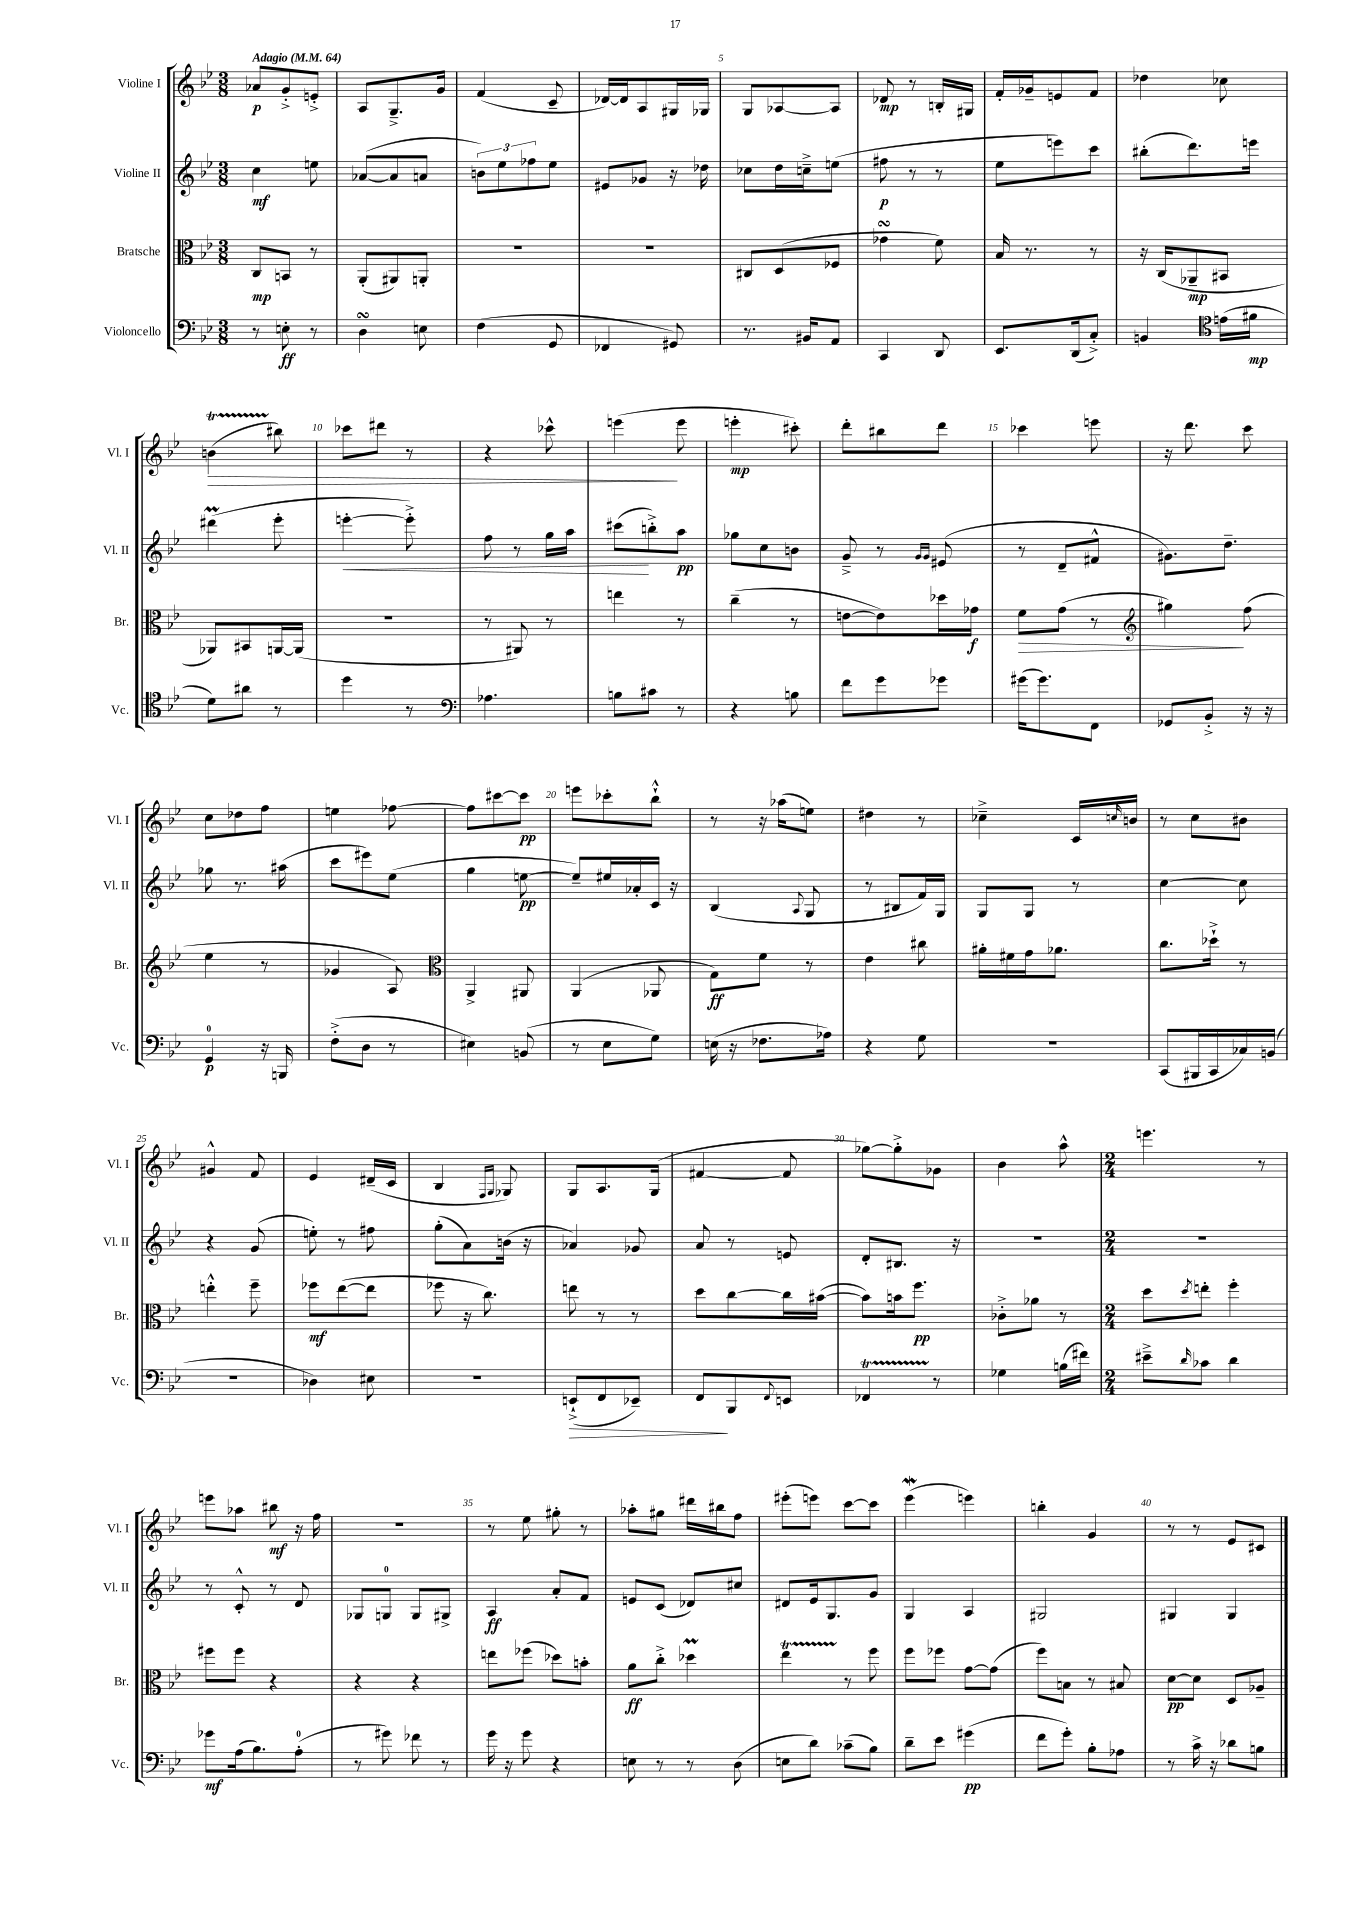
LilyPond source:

<<
\new StaffGroup <<
\new Staff = "s0" \with { instrumentName = "Violine I" shortInstrumentName = "Vl. I" } {
    \clef treble \key bes \major \numericTimeSignature \time 3/8 \tempo "Adagio" 4 = 64
    aes'8\p g'8-.-> e'8-.-> |
    a8 g8.---> g'16 |
    f'4( c'8-- |
    des'16~) des'16 a8 gis16 ges16 |
    g8 aes8~ aes8 |
    des'8\mp r8 b16-. gis16 |
    f'16-. ges'16-- e'8 f'8 |
    des''4 ces''8 |
    b'4\startTrillSpan\>( bis''8\stopTrillSpan) |
    ces'''8 dis'''8 r8 |
    r4 ces'''8-^ |
    e'''4\!( e'''8 |
    e'''4-.\mp cis'''8-.) |
    d'''8-. bis''8 d'''8 |
    ces'''4 e'''8 |
    r16 d'''8. c'''8 |
    c''8 des''8 f''8 |
    e''4 fes''8~ |
    fes''8 cis'''8~ cis'''8\pp |
    e'''8 ces'''8-. bes''8-!-^ |
    r8 r16 aes''16( e''8) |
    dis''4 r8 |
    ces''4---> c'16 \grace { c''16 } b'16 |
    r8 c''8 bis'8 |
    gis'4-^ f'8 |
    ees'4 dis'16--( c'16 |
    bes4 \grace { f16 g16 } ges8) |
    g8 a8. g16( |
    fis'4~ fis'8 |
    ges''8~) ges''8-.-> ges'8 |
    bes'4 a''8-^ |
    \numericTimeSignature \time 2/4 e'''4. r8 |
    e'''8 aes''8 bis''8\mf r16 f''16 |
    r2 |
    r8 ees''8 gis''8-. r8 |
    aes''8-. gis''8 dis'''16 bis''16 f''8 |
    eis'''8-.( e'''8) c'''8~ c'''8 |
    ees'''4\mordent( e'''4) |
    b''4-. g'4 |
    r8 r8 ees'8 cis'8 \bar "|." |
}
\new Staff = "s1" \with { instrumentName = "Violine II" shortInstrumentName = "Vl. II" } {
    \clef treble \key bes \major \numericTimeSignature \time 3/8
    c''4\mf e''8 |
    aes'8~( aes'8 a'8 |
    \tuplet 3/2 { b'8) ees''8 fes''8 } ees''8 |
    eis'8 ges'8 r16 des''16 |
    ces''8 d''16 c''16---> e''8( |
    fis''8\p r8 r8 |
    ees''8 e'''8) c'''8 |
    bis''8-.( d'''8.) e'''16 |
    dis'''4\prall( ees'''8-. |
    e'''4~-.\< e'''8-.->) |
    f''8 r8 g''16 a''16 |
    cis'''8\!( b''8-.->) a''8\pp |
    ges''8 c''8 b'8 |
    g'8---> r8 \grace { g'16 g'16 } eis'8( |
    r8 d'8-- fis'8-^ |
    gis'8.) d''8.-- |
    ges''8 r8. ais''16( |
    c'''8 eis'''8) ees''8( |
    g''4 e''8~\pp |
    e''8--) eis''16 aes'16-. c'16 r16 |
    bes4( \appoggiatura { a8 } g8 |
    r8 bis8 f'16) g16 |
    g8 g8 r8 |
    c''4~ c''8 |
    r4 g'8( |
    e''8-.) r8 fis''8 |
    g''8-.( a'8) b'16( r16 |
    aes'4) ges'8 |
    a'8 r8 e'8 |
    d'8-. bis8. r16 |
    R4. |
    \numericTimeSignature \time 2/4 R2 |
    r8 c'8-.-^ r8 d'8 |
    ges8 g8-0 g8 gis8-> |
    a4\ff a'8-. f'8 |
    e'8 c'8( des'8) cis''8 |
    dis'8 ees'16 g8. g'8 |
    g4 a4 |
    gis2 |
    gis4 gis4 \bar "|." |
}
\new Staff = "s2" \with { instrumentName = "Bratsche" shortInstrumentName = "Br." } {
    \clef alto \key bes \major \numericTimeSignature \time 3/8
    c8\mp b,8 r8 |
    a,8-.( ais,8) a,8-. |
    R4. |
    R4. |
    cis8 d8( fes8 |
    ges'4\turn f'8) |
    bes16 r8. r8 |
    r16 c16( aes,8--\mp bis,8 |
    aes,8) bis,8 a,16~ a,16( |
    R4. |
    r8 ais,8) r8 |
    e''4 r8 |
    c''4--( r8 |
    e'8~ e'8) des''16 ges'16\f |
    f'8\> g'8( r8 |
    \clef treble gis''4\!) f''8( |
    ees''4 r8 |
    ges'4 a8) |
    \clef alto a,4-> ais,8 |
    a,4( aes,8 |
    g8\ff) f'8 r8 |
    ees'4 cis''8 |
    ais'16-. fis'16 g'16 aes'8. |
    c''8. des''16-!-> r8 |
    e''4-.-^ f''8-- |
    fes''8\mf ees''8~( ees''8 |
    fes''8 r16 c''8.) |
    e''8 r8 r8 |
    d''8 c''8~ c''16 bis'16~( |
    bis'8) b'16 f''8.\pp |
    ces'8-.-> aes'8 r8 |
    \numericTimeSignature \time 2/4 d''8 \acciaccatura { d''8 } e''8-. f''4-. |
    fis''8 fis''8 r4 |
    r4 r4 |
    e''8 fes''8( des''8) b'8-. |
    a'8\ff c''8-.-> des''4\prall |
    ees''4\startTrillSpan r8\stopTrillSpan f''8 |
    f''8 fes''8 g'8~ g'8( |
    f''8) b8 r8 bis8 |
    d'8~\pp d'8 d8 aes8-- \bar "|." |
}
\new Staff = "s3" \with { instrumentName = "Violoncello" shortInstrumentName = "Vc." } {
    \clef bass \key bes \major \numericTimeSignature \time 3/8
    r8 e8-.\ff r8 |
    d4\turn e8 |
    f4( g,8 |
    fes,4 gis,8) |
    r8. bis,16 a,8 |
    c,4 d,8 |
    ees,8. d,16( c8-.->) |
    b,4 \clef tenor e'16( fis'16\mp |
    d'8) ais'8 r8 |
    d''4 r8 |
    \clef bass aes4. |
    b8 cis'8 r8 |
    r4 b8 |
    f'8 g'8 ges'8 |
    gis'16( gis'8.) f,8 |
    ges,8 bes,8-.-> r16 r16 |
    g,4-0\p r16 b,,16 |
    f8-.->( d8 r8 |
    eis4) b,8( |
    r8 ees8 g8) |
    e16( r16 fes8. aes16) |
    r4 g8 |
    R4. |
    c,8( bis,,16 c,16 ces16) b,16( |
    r4. |
    des4) eis8 |
    R4. |
    e,8-!->\>( f,8 ees,8--) |
    f,8\! bes,,8 \appoggiatura { f,8 } e,8 |
    fes,4\startTrillSpan r8\stopTrillSpan |
    ges4 b16( fis'16) |
    \numericTimeSignature \time 2/4 eis'8---> \grace { d'16 } ces'8 d'4 |
    ges'8\mf a16( bes8.) a8-0-.( |
    r8 gis'8) fes'8 r8 |
    g'16 r16 g'8 r4 |
    e8 r8 r8 d8( |
    e8 d'8) ces'8--( bes8) |
    d'8-- ees'8 gis'4\pp( |
    f'8 g'8-.) bes8-. aes8 |
    r8 c'16-> r16 des'8 b8 \bar "|." |
}
>>
>>
\layout { \context { \Score \override BarNumber.break-visibility = ##(#f #t #t) barNumberVisibility = #(every-nth-bar-number-visible 5) } }
